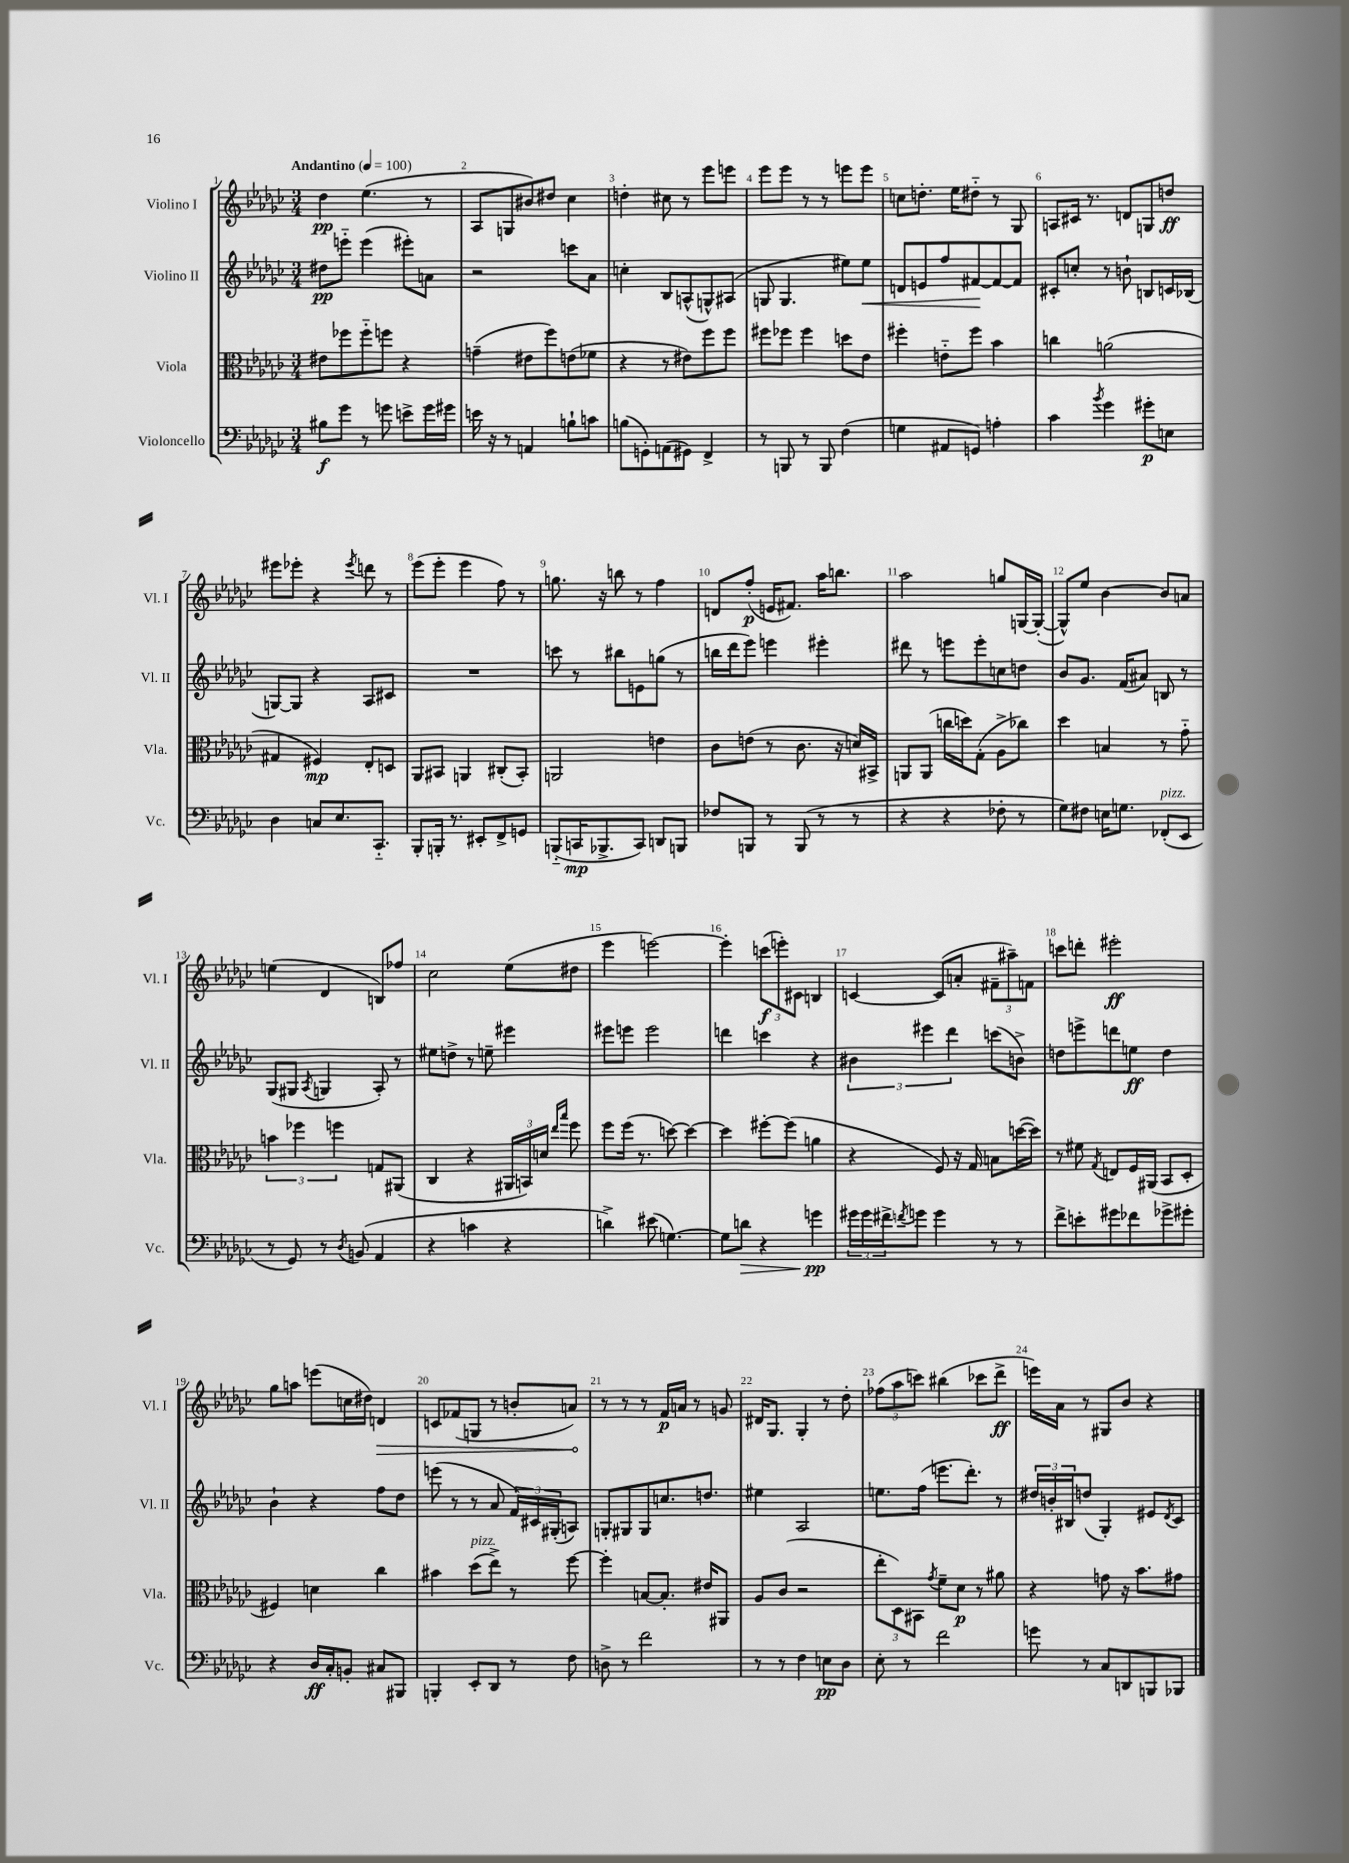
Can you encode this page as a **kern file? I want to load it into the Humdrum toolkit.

**kern	**dynam	**kern	**dynam	**kern	**dynam	**kern	**dynam
*part4	*part4	*part3	*part3	*part2	*part2	*part1	*part1
*staff4	*staff4	*staff3	*staff3	*staff2	*staff2	*staff1	*staff1
*I"Violoncello	*	*I"Viola	*	*I"Violino II	*	*I"Violino I	*
*I'Vc.	*	*I'Vla.	*	*I'Vl. II	*	*I'Vl. I	*
*clefF4	*	*clefC3	*	*clefG2	*	*clefG2	*
*k[b-e-a-d-g-c-]	*	*k[b-e-a-d-g-c-]	*	*k[b-e-a-d-g-c-]	*	*k[b-e-a-d-g-c-]	*
*M3/4	*	*M3/4	*	*M3/4	*	*M3/4	*
*MM100	*	*MM100	*	*MM100	*	*MM100	*
=1	=1	=1	=1	=1	=1	=1	=1
!	!	!	!	!	!	!LO:TX:a:B:t=Andantino	!
8B#X\L	f	8e#X\L	.	8dd#X\L	pp	4dd-\	pp
8g-\J	.	8ff-X\	.	8eeen\J	.	.	.
8r	.	8ff-\	.	(4eee\	.	(4.ee-\	.
8gn\	.	8ffn\J	.	.	.	.	.
8en^\L	.	4r	.	8eee#X'\L)	.	.	.
16g\L	.	.	.	8an\J	.	8r	.
16g#X\JJ	.	.	.	.	.	.	.
=2	=2	=2	=2	=2	=2	=2	=2
16en\	.	(4gn~\	.	2r	.	8A-/L	.
16r	.	.	.	.	.	.	.
8r	.	.	.	.	.	8Gn/	.
4AAn/	.	8e#X\L	.	.	.	8b#X/)	.
.	.	8ff\)	.	.	.	8dd#X/J	.
8Bn`\L	.	(8en\	.	8cccn\L	.	4cc-\	.
8cn\J	.	8f-X\J	.	8a-\J	.	.	.
=3	=3	=3	=3	=3	=3	=3	=3
(8Bn\L	.	4r	.	4ccn'\	.	4ddn'\	.
8GGn'\)	.	.	.	.	.	.	.
(8AAn\	.	8r	.	8B-/L	.	8cc#X\	.
8GG#X\J)	.	8e#X\L)	.	(8An^^/	.	8r	.
4FF^/	.	8ff\	.	8Gn^^/)	.	8eee-\L	.
.	.	8ff\J	.	(8A#X/J	.	8eeen\J	.
=4	=4	=4	=4	=4	=4	=4	=4
8r	.	8ff#X\L	.	8Gn/	.	8eee-\L	.
8BBBn/	.	8ff-X\J	.	4.G/	.	8eee-\J	.
8r	.	4ff-\	.	.	.	8r	.
8BBB/	.	.	.	.	.	8r	.
(4F\	.	8ddn\L	.	8ee#X\L)	.	8eeen\L	.
!	!	!	!	!	!LO:HP:b	!	!
.	.	8e-\J	.	8ee#\J	<	8eee\J	.
=5	=5	=5	=5	=5	=5	=5	=5
4Gn\	.	4ff#X'\	.	8dn/L	.	8ccn\L	.
.	.	.	.	8en/	.	8.ddn'\J	.
8AA#X/L	.	8en\L	.	8ff/	.	.	.
.	.	.	.	.	.	16ee-\KL	.
8GGn/J)	.	8ff#\J	.	[8f#X/	.	8dd#X\J	.
4An'\	.	4b-\	.	8f#/_	[	8r	.
.	.	.	.	8f#/J]	.	8G-/	.
=6	=6	=6	=6	=6	=6	=6	=6
4c-\	.	4ccn\	.	8c#X'/L	.	8An/L	.
.	.	.	.	8ccn'/J	.	16c#X/Jk	.
.	.	.	.	.	.	8.r	.
8qb-/	.	.	.	.	.	.	.
4g-\	.	(2an\	.	8r	.	.	.
.	.	.	.	8bn`\	.	8dn/L	.
8g#X'\L	p	.	.	8Bn/L	.	8Gn/	.
8En\J	.	.	.	16cn/L	.	8ddn/J	ff
.	.	.	.	(16B-X/JJ	.	.	.
!!LO:LB:g=z
=7	=7	=7	=7	=7	=7	=7	=7
4D-\	.	4G#X/	.	[8Gn/L)	.	8eee#X\L	.
.	.	.	.	8G/J]	.	8eee-X'\J	.
8Cn/L	.	4F#X/)	mp	4r	.	4r	.
8.E-/	.	.	.	.	.	.	.
.	.	.	.	.	.	8qeee-/	.
.	.	8E-'/L	.	8A-/L	.	8dddn\	.
8.CC-/J	.	.	.	.	.	.	.
.	.	8Dn/J	.	8c#X/J	.	8r	.
=8	=8	=8	=8	=8	=8	=8	=8
8BBB-'/L	.	8AA-/L	.	2.r	.	(8eee-\L	.
16BBBn'/Jk	.	8BB#X/J	.	.	.	8eee-'\J	.
8.r	.	.	.	.	.	.	.
.	.	4AAn/	.	.	.	4eee-\	.
8EE#X'/L	.	.	.	.	.	.	.
8FF^/	.	(8C#X'/L	.	.	.	8ff\)	.
8GGn/J	.	8BB#'/J)	.	.	.	8r	.
=9	=9	=9	=9	=9	=9	=9	=9
(8BBBn/L	.	2AAn/	.	8cccn\	.	8.ggn\	.
16CCn/K	mp	.	.	8r	.	.	.
8.BBB-X^/	.	.	.	.	.	16r	.
.	.	.	.	8bb#X\L	.	8bbn\	.
8CC/J)	.	.	.	8en\	.	8r	.
8DDn/L	.	4en\	.	(8ggn\J	.	4ff\	.
8BBBn/J	.	.	.	8r	.	.	.
=10	=10	=10	=10	=10	=10	=10	=10
8F-X/L	.	8c-\L	.	16bbn\LL	.	8dn/L	.
.	.	.	.	16ddd-\J	.	.	.
8BBBn/J	.	(8en\J	.	8eee-\J)	.	(8ff'/J	p
8r	.	8r	.	4eeen\	.	16en/KL	.
.	.	.	.	.	.	8.f#X/J)	.
(8BBB/	.	8.c-\	.	.	.	.	.
8r	.	.	.	4eee#X'\	.	16aa-\KL	.
.	.	16r	.	.	.	8.bbn\J	.
8r	.	16dn/LL)	.	.	.	.	.
.	.	16BB#X^/JJ	.	.	.	.	.
=11	=11	=11	=11	=11	=11	=11	=11
4r	.	8AAn/L	.	8ddd#X\	.	2aa-\	.
.	.	(8AA/J	.	8r	.	.	.
4r	.	16ccn\LL	.	8eeen\L	.	.	.
.	.	16ddn\J)	.	.	.	.	.
.	.	(8G-'\J	.	8eee'\	.	.	.
8F-X'\	.	8A-^\L	.	8ccn\	.	8ggn/L	.
8r	.	8cc-X\J)	.	8ddn\J	.	[16Gn/L	.
.	.	.	.	.	.	(16G'/JJ_	.
=12	=12	=12	=12	=12	=12	=12	=12
8G-\L)	.	4dd-\	.	8b-/L	.	8G^^/L])	.
8F#X\J	.	.	.	8.g-/J	.	8ee-/J	.
16En\KL	.	4Bn/	.	.	.	[4b-\	.
8.Gn\J	.	.	.	(16f/KL	.	.	.
.	.	.	.	8a#X/J)	.	.	.
!LO:TX:a:i:t=pizz.	!	!	!	!	!	!	!
(8FF-X'/L	.	8r	.	8Bn/	.	8b-/L]	.
8EE-/J	.	8g-\	.	8r	.	8an/J	.
!!LO:LB:g=z
=13	=13	=13	=13	=13	=13	=13	=13
8r	.	6bn\	.	(8G-/L	.	(4een\	.
8GG-/)	.	.	.	8G#X/J	.	.	.
.	.	6ff-X\	.	.	.	.	.
.	.	.	.	8qA-/	.	.	.
8r	.	.	.	4Gn/	.	4d-/	.
.	.	6ffn\	.	.	.	.	.
8qD-/	.	.	.	.	.	.	.
(8BBn/	.	.	.	.	.	.	.
4AA-/	.	8Gn/L	.	8A-'/)	.	8Bn/L)	.
.	.	(8AA#X/J	.	8r	.	8ff-X/J	.
=14	=14	=14	=14	=14	=14	=14	=14
4r	.	4C-/	.	8ee#X\L	.	2cc-\	.
.	.	.	.	8ddn^\J	.	.	.
4cn\	.	4r	.	8r	.	.	.
.	.	.	.	8een~\	.	.	.
4r	.	24AA#X/LL	.	4eee#X\	.	(8ee-\L	.
.	.	24BBn/)	.	.	.	.	.
.	.	24dn/JJ	.	.	.	.	.
.	.	16qqee-/LL	.	.	.	.	.
.	.	16qqbb-/JJ	.	.	.	.	.
.	.	8ff\	.	.	.	8dd#X\J	.
=15	=15	=15	=15	=15	=15	=15	=15
4dn^\)	.	8ff\L	.	8eee#X\L	.	4eee-\	.
.	.	(16ff\Jk	.	8eeen\J	.	.	.
.	.	8.r	.	.	.	.	.
(8e#X\	.	.	.	2eee\	.	[2eeen\)	.
[4.Gn\)	.	[8ddn\)	.	.	.	.	.
.	.	4dd\_	.	.	.	.	.
=16	=16	=16	=16	=16	=16	=16	=16
8G\L]	.	4dd\]	.	4dddn\	.	4eee'\]	.
!	!LO:HP:b	!	!	!	!	!	!
8dn\J	>	.	.	.	.	.	.
4r	.	[8ff#X'\L	.	4cccn\	.	(12cccn\L	f
.	.	.	.	.	.	12eeen'\)	.
.	.	(8ff#\J]	.	.	.	.	.
.	.	.	.	.	.	12c#X\J	.
4gn\	pp	4an\	.	4r	.	4Bn/	.
.	]	.	.	.	.	.	.
=17	=17	=17	=17	=17	=17	=17	=17
24g#X\LL	.	4r	.	6b#X\	.	[4cn/	.
24g#\	.	.	.	.	.	.	.
24f#X^\J	.	.	.	.	.	.	.
8qfn/	.	.	.	.	.	.	.
8gn\J	.	.	.	.	.	.	.
.	.	.	.	6eee#X\	.	.	.
4g\	.	8F/)	.	.	.	(8c/L]	.
.	.	.	.	6ddd-\	.	.	.
.	.	16r	.	.	.	8an'/J	.
.	.	16G-/	.	.	.	.	.
8r	.	8Bn\L	.	(8cccn\L	.	12f#X~\L	.
.	.	.	.	.	.	12aa#X~\)	.
8r	.	([16ddn\L	.	8bn^\J)	.	.	.
.	.	.	.	.	.	12fn\J	.
.	.	16dd\JJ])	.	.	.	.	.
=18	=18	=18	=18	=18	=18	=18	=18
8f^\L	.	8r	.	8ddn\L	.	8cccn\L	.
8en'\	.	8f#X\	.	8eeen^\	.	8dddn'\J	.
.	.	8qG-/	.	.	.	.	.
8g#X\	.	8En/L	.	8dddn\	.	2eee#X'\	ff
8f-X\	.	16F/L	.	8een\J	ff	.	.
.	.	(16AA#X/JJ	.	.	.	.	.
8g-X^\	.	8BB-/L	.	4dd\	.	.	.
8g#X'\J	.	8D-'/J	.	.	.	.	.
!!LO:LB:g=z
=19	=19	=19	=19	=19	=19	=19	=19
4r	.	4F#X/)	.	4b-`\	.	8gg-\L	.
.	.	.	.	.	.	8aan\J	.
16D-/LL	ff	4dn\	.	4r	.	(8eeen\L	.
16C-'/J	.	.	.	.	.	.	.
8BBn'/J	.	.	.	.	.	16ccn\L	.
.	.	.	.	.	.	16dd#X\JJ)	.
!	!	!	!	!	!	!	!LO:HP:b
8C#X/L	.	4cc-\	.	8ff\L	.	4dn/	>
8BBB#X/J	.	.	.	8dd-\J	.	.	.
=20	=20	=20	=20	=20	=20	=20	=20
4BBBn'/	.	4b#X\	.	(8eeen\	.	8cn/L	.
.	.	.	.	8r	.	(8f-X/	.
!	!	!LO:TX:a:i:t=pizz.	!	!	!	!	!
8EE-'/L	.	(8dd-\L	.	8r	.	8Gn/J	.
8DD-/J	.	8ee-^\J)	.	8a-/	.	8r	.
8r	.	8r	.	24f/LL)	.	8bn'/L	.
.	.	.	.	24c#X/	.	.	.
.	.	.	.	(24G#X'/J	.	.	.
8F\	.	[8ff\	.	8An/J)	.	8an/J)	.
.	.	.	.	.	.	.	]
=21	=21	=21	=21	=21	=21	=21	=21
8Dn^\	.	4ff'\]	.	8Gn'/L	.	8r	.
8r	.	.	.	8G#X/	.	8r	.
2f\	.	[8Bn/L	.	8G#/	.	8r	.
.	.	8.B'/J]	.	8.ccn/	.	16f/LL	p
.	.	.	.	.	.	16an/JJ	.
.	.	.	.	.	.	8r	.
.	.	16e#X/KL	.	8.ddn/J	.	.	.
.	.	8AA#X/J	.	.	.	8gn/	.
=22	=22	=22	=22	=22	=22	=22	=22
8r	.	8A-/L	.	4ee#X\	.	16d#X/KL	.
.	.	.	.	.	.	8.G-/J	.
8r	.	(8c-/J	.	.	.	.	.
4F\	.	2r	.	2A-/	.	4G-'/	.
8En\L	pp	.	.	.	.	8r	.
8D-\J	.	.	.	.	.	8dd-'\	.
=23	=23	=23	=23	=23	=23	=23	=23
8E-'\	.	12ee-'\L	.	8.een\L	.	(12ff-X\L	.
.	.	12D-\)	.	.	.	12aa-\	.
8r	.	.	.	.	.	.	.
.	.	12BB#X\J	.	.	.	12cccn\J)	.
.	.	.	.	(16ff\Jk	.	.	.
.	.	8qg-/	.	.	.	.	.
2f\	.	8f~\L	.	8.eeen\L	.	(4bb#X\	.
.	.	8d-\J	p	.	.	.	.
.	.	.	.	8.ddd-'\J)	.	.	.
.	.	8r	.	.	.	8ccc-X\L	.
.	.	8a#X\	.	8r	.	8ddd-^\J	ff
=24	=24	=24	=24	=24	=24	=24	=24
8gn\	.	4r	.	24dd#X/LL	.	16eeen\LL)	.
.	.	.	.	24bn'/	.	.	.
.	.	.	.	.	.	16a-\JJ	.
.	.	.	.	24B#X/J	.	.	.
8r	.	.	.	(8ddn/J	.	8r	.
8C-/L	.	8gn\	.	4G-'/)	.	8G#X/L	.
8DDn/	.	16r	.	.	.	8b-/J	.
.	.	8.b-\L	.	.	.	.	.
8BBBn/	.	.	.	8e#X/L	.	4r	.
.	.	.	.	8qd-/	.	.	.
8BBB-X/J	.	8g#X\J	.	8c-/J	.	.	.
==	==	==	==	==	==	==	==
*-	*-	*-	*-	*-	*-	*-	*-
